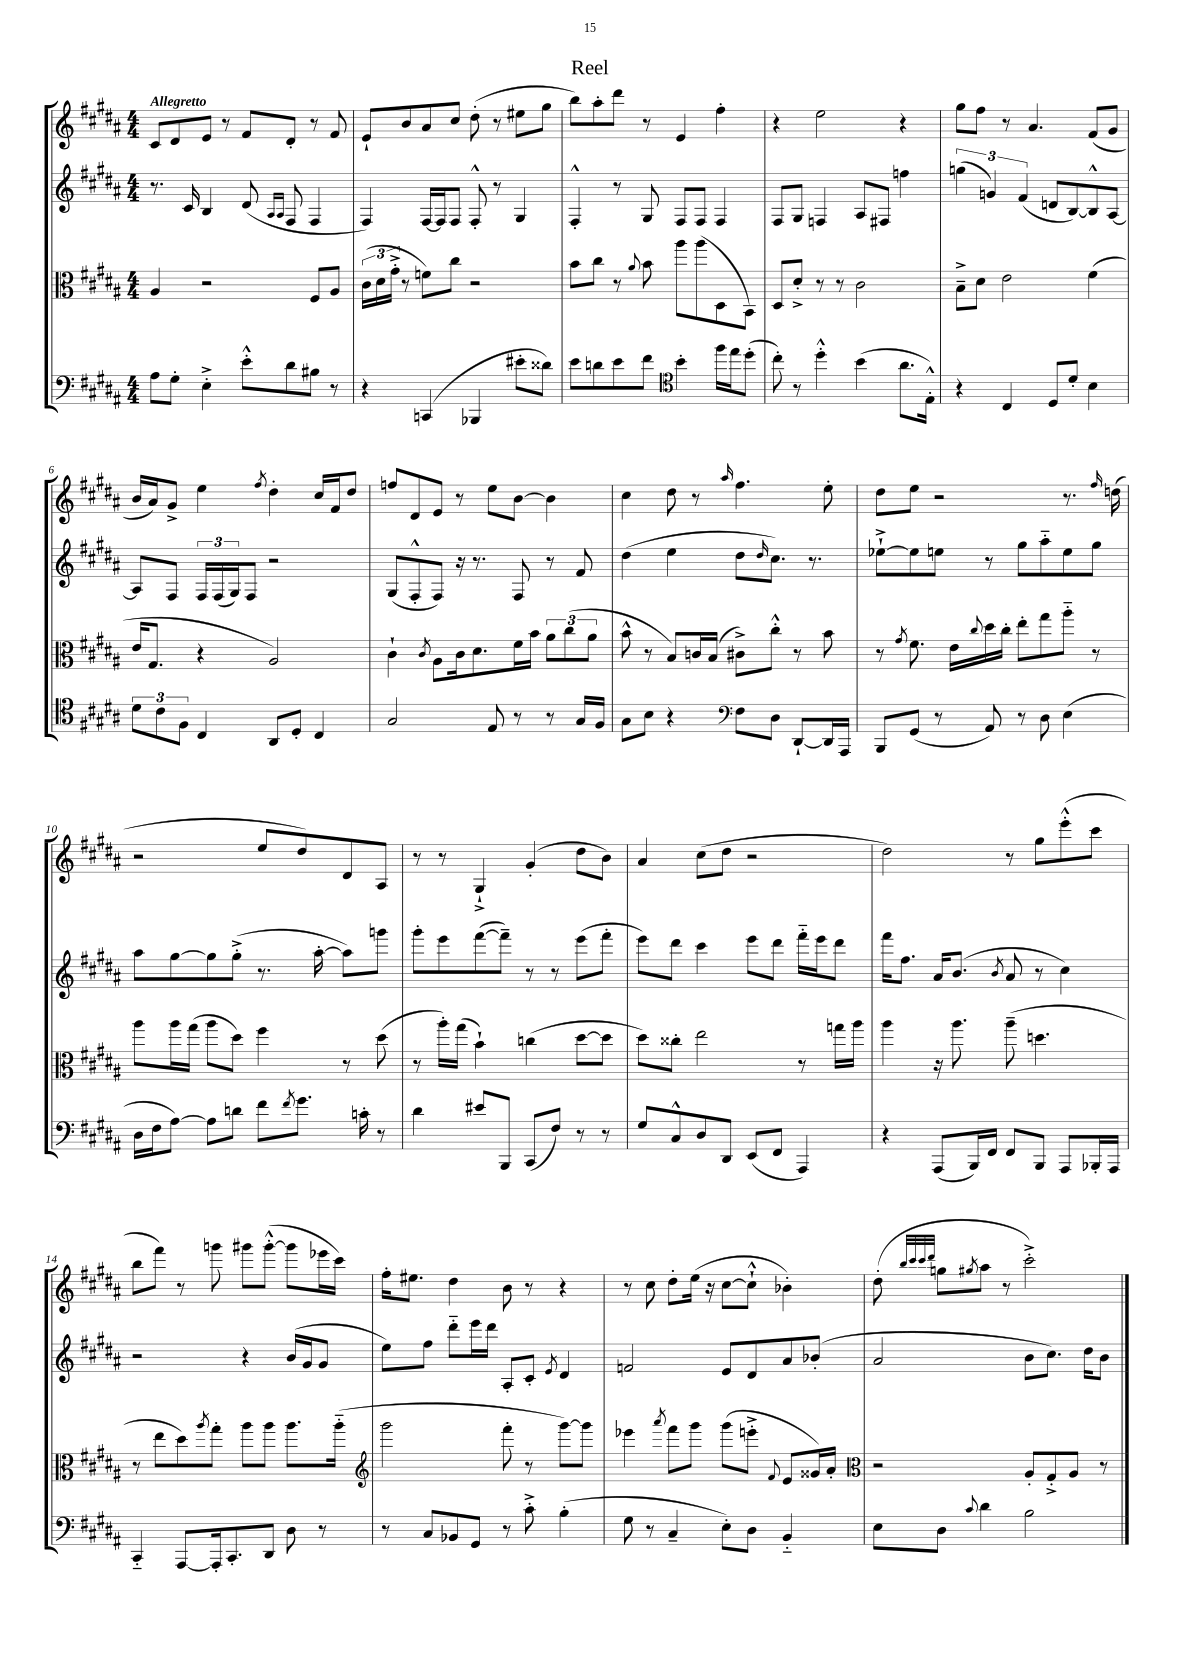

**kern	**kern	**kern	**kern
*staff4	*staff3	*staff2	*staff1
*clefF4	*clefC3	*clefG2	*clefG2
*k[f#c#g#d#a#]	*k[f#c#g#d#a#]	*k[f#c#g#d#a#]	*k[f#c#g#d#a#]
*M4/4	*M4/4	*M4/4	*M4/4
8A#	4A#	8.r	8c#
8G#'	.	.	8d#
.	.	16c#	.
4E'^	2r	4B	8e
.	.	.	8r
8e'^^	.	(8d#	8f#
.	.	16qqA#	.
.	.	16qqA#	.
8d#	.	8F#	8d#'
8B#	8F#	4F#	8r
8r	8A#	.	8f#
=	=	=	=
4r	(24c#	4F#)	8e`
.	24d#	.	.
.	24g#'^	.	.
.	8r	.	8b
(4CC	8f)	[16F#	8a#
.	.	16F#]	.
.	8cc#	8F#	8cc#
4BBB-	2r	8F#'^^	(8dd#'
.	.	8r	8r
8e#'	.	4G#	8ee#
8d##)	.	.	8gg#
=	=	=	=
8e	8b	4F#'^^	8bb)
8d	8cc#	.	8aa#'
8e	8r	8r	8ddd#
.	8qqa#	.	.
8f#	8b	8G#	8r
*clefC4	*	*	*
4b'	8aa#	8F#	4e
.	(8aa#	8F#	.
16ff#	8D#	4F#	4ff#'
16ee	.	.	.
(8dd#'	8BB)	.	.
=	=	=	=
8cc#')	8D#	8F#	4r
8r	8d#'^	8G#	.
4dd#'^^	8r	4F	2ee
.	8r	.	.
(4b	2c#	8A#	.
.	.	8F#	.
8.a#	.	4ff	4r
16E'^^)	.	.	.
=	=	=	=
4r	8B~^	(6gg	8gg#
.	8d#	.	8ff#
.	.	6g)	.
4C#	2e	.	8r
.	.	(6f#	.
.	.	.	4.a#
8D#	.	8d	.
8d#'	.	[8B)	.
4B	(4f#	8B^^]	(8f#
.	.	[8A#	8g#
=	=	=	=
12d#	16e	8A#]	16b
.	8.G#	.	16a#)
12c#	.	.	.
.	.	8F#	8g#^
12F#	.	.	.
4C#	4r	24F#	4ee
.	.	(24F#	.
.	.	24G#)	.
.	.	8F#	.
.	.	.	8qff#
8AA#	2A#)	2r	4dd#'
8D#'	.	.	.
4C#	.	.	16cc#
.	.	.	16f#
.	.	.	8dd#
=	=	=	=
2G#	4c#`	(8G#	8ff
.	.	8F#'^^	8d#
.	8qc#	.	.
.	8A#	8F#)	8e
.	16c#	16r	8r
.	8.d#	8.r	.
8E	.	.	8ee
8r	16f#	8F#	[8b
.	16b	.	.
8r	12a#	8r	4b]
.	(12cc#	.	.
16G#	.	8f#	.
.	12a#	.	.
16F#	.	.	.
=	=	=	=
8G#	8b^^	(4dd#	4cc#
8B	8r	.	.
4r	8B)	4ee	8dd#
.	16c	.	8r
.	(16B	.	.
*clefF4	*	*	*
.	.	.	16qqaa#
8F#	8c#^)	8dd#	4.ff#
.	.	16qqdd#	.
8D#	8cc#'^^	8.cc#)	.
[8DD#`	8r	.	.
.	.	8.r	.
16DD#]	8b	.	8ee'
16AAA#	.	.	.
=	=	=	=
8BBB	8r	[8ee-`^	8dd#
.	8qg#	.	.
(8GG#	8.f#	8ee-]	8ee
8r	.	8ee	2r
.	16e	.	.
.	8qqcc#	.	.
8AA#)	16dd#	8r	.
.	16cc#'	.	.
8r	8ee'	8gg#	.
8D#	8gg#	8aa#'~	.
(4E	8aa#'~	8ee	8.r
.	8r	8gg#	.
.	.	.	16qqff#
.	.	.	(16dd
=	=	=	=
16D#	8aa#	8aa#	2r
16F#	.	.	.
[8A#)	16aa#	[8gg#	.
.	(16gg#	.	.
8A#]	8aa#	8gg#]	.
8d	8dd#)	(8gg#'^	.
8f#	4ff#	8.r	8ee
8qf#	.	.	.
8.g#	.	.	8dd#)
.	.	[16aa#'	.
.	8r	8aa#])	8d#
16c'	.	.	.
8r	(8dd#	8ggg	8A#
=	=	=	=
4d#	8r	8ggg#'	8r
.	16aa#')	8eee	8r
.	(16gg#	.	.
8e#	4b`)	([8fff#	4G#`^
8BBB	.	8fff#~])	.
(8CC#	(4cc	8r	(4g#'
8F#)	.	8r	.
8r	[8dd#	(8eee	8dd#
8r	8dd#]	8fff#'	8b)
=	=	=	=
8G#	8dd#)	8eee)	4a#
8C#^^	8cc##'	8ddd#	.
8D#	2ee	4ccc#	(8cc#
8DD#	.	.	8dd#
(8EE	.	8eee	2r
8FF#	.	8ddd#	.
4AAA#)	8r	16fff#'~	.
.	.	16eee	.
.	16gg	8ddd#	.
.	16aa#	.	.
=	=	=	=
4r	4aa#	16fff#	2dd#)
.	.	8.ff#	.
(8AAA#	16r	16a#	.
.	8.aa#	(8.b	.
16BBB)	.	.	.
16FF#	.	.	.
.	.	8qb	.
8FF#	(8aa#~	8a#	8r
8BBB	4.dd	8r	8gg#
8AAA#	.	4cc#)	(8eee'^^
16BBB-'	.	.	8ccc#
16AAA#	.	.	.
=	=	=	=
4CC#'~	8r	2r	8bb
.	8ee	.	8fff#)
[8AAA#	8dd#)	.	8r
.	8qaa#	.	.
16AAA#']	8gg#'	.	8ggg
8.CC#'	.	.	.
.	8aa#	4r	8ggg#
8DD#	8aa#	.	([8ggg#'^^
8D#	8.aa#	(16b	8ggg#]
.	.	16g#	.
8r	.	8g#	16eee-
.	(16aa#'~	.	16ccc#)
=	=	=	=
*	*clefG2	*	*
8r	2ggg#	8ee)	16ff#'
.	.	.	8.ee#
8C#	.	8ff#	.
8BB-	.	8ddd#'~	4dd#
8GG#	.	16eee	.
.	.	16ddd#	.
8r	8fff#'	8A#'	8b
8c#'^	8r	8c#'	8r
.	.	8qe	.
(4B'	[8ggg#)	4d#	4r
.	8ggg#]	.	.
=	=	=	=
8G#	4eee-	2f	8r
8r	.	.	8cc#
.	8qaaa#	.	.
4C#~	8fff#	.	8dd#'
.	8ggg#	.	(16ee
.	.	.	16r
8E')	(8ggg#	8e	[8cc#
8D#	8eee'^	8d#	8cc#`^^]
.	8qqf#	.	.
4BB'~	8e	8a#	4b-')
.	16g##)	(8b-'	.
.	16a#'	.	.
=	=	=	=
*	*clefC3	*	*
8E	2r	2a#	(8dd#'
.	.	.	32qqbb
.	.	.	32qqccc#
.	.	.	32qqccc#
.	.	.	32qqddd#
8D#	.	.	8gg
8qqc#	.	.	8qgg#
4d#	.	.	8aa#
.	.	.	8r
2B	8A#'	8b	2ccc#'^)
.	8G#'^	8.cc#)	.
.	8A#	.	.
.	.	16dd#	.
.	8r	8b	.
==	==	==	==
*-	*-	*-	*-
